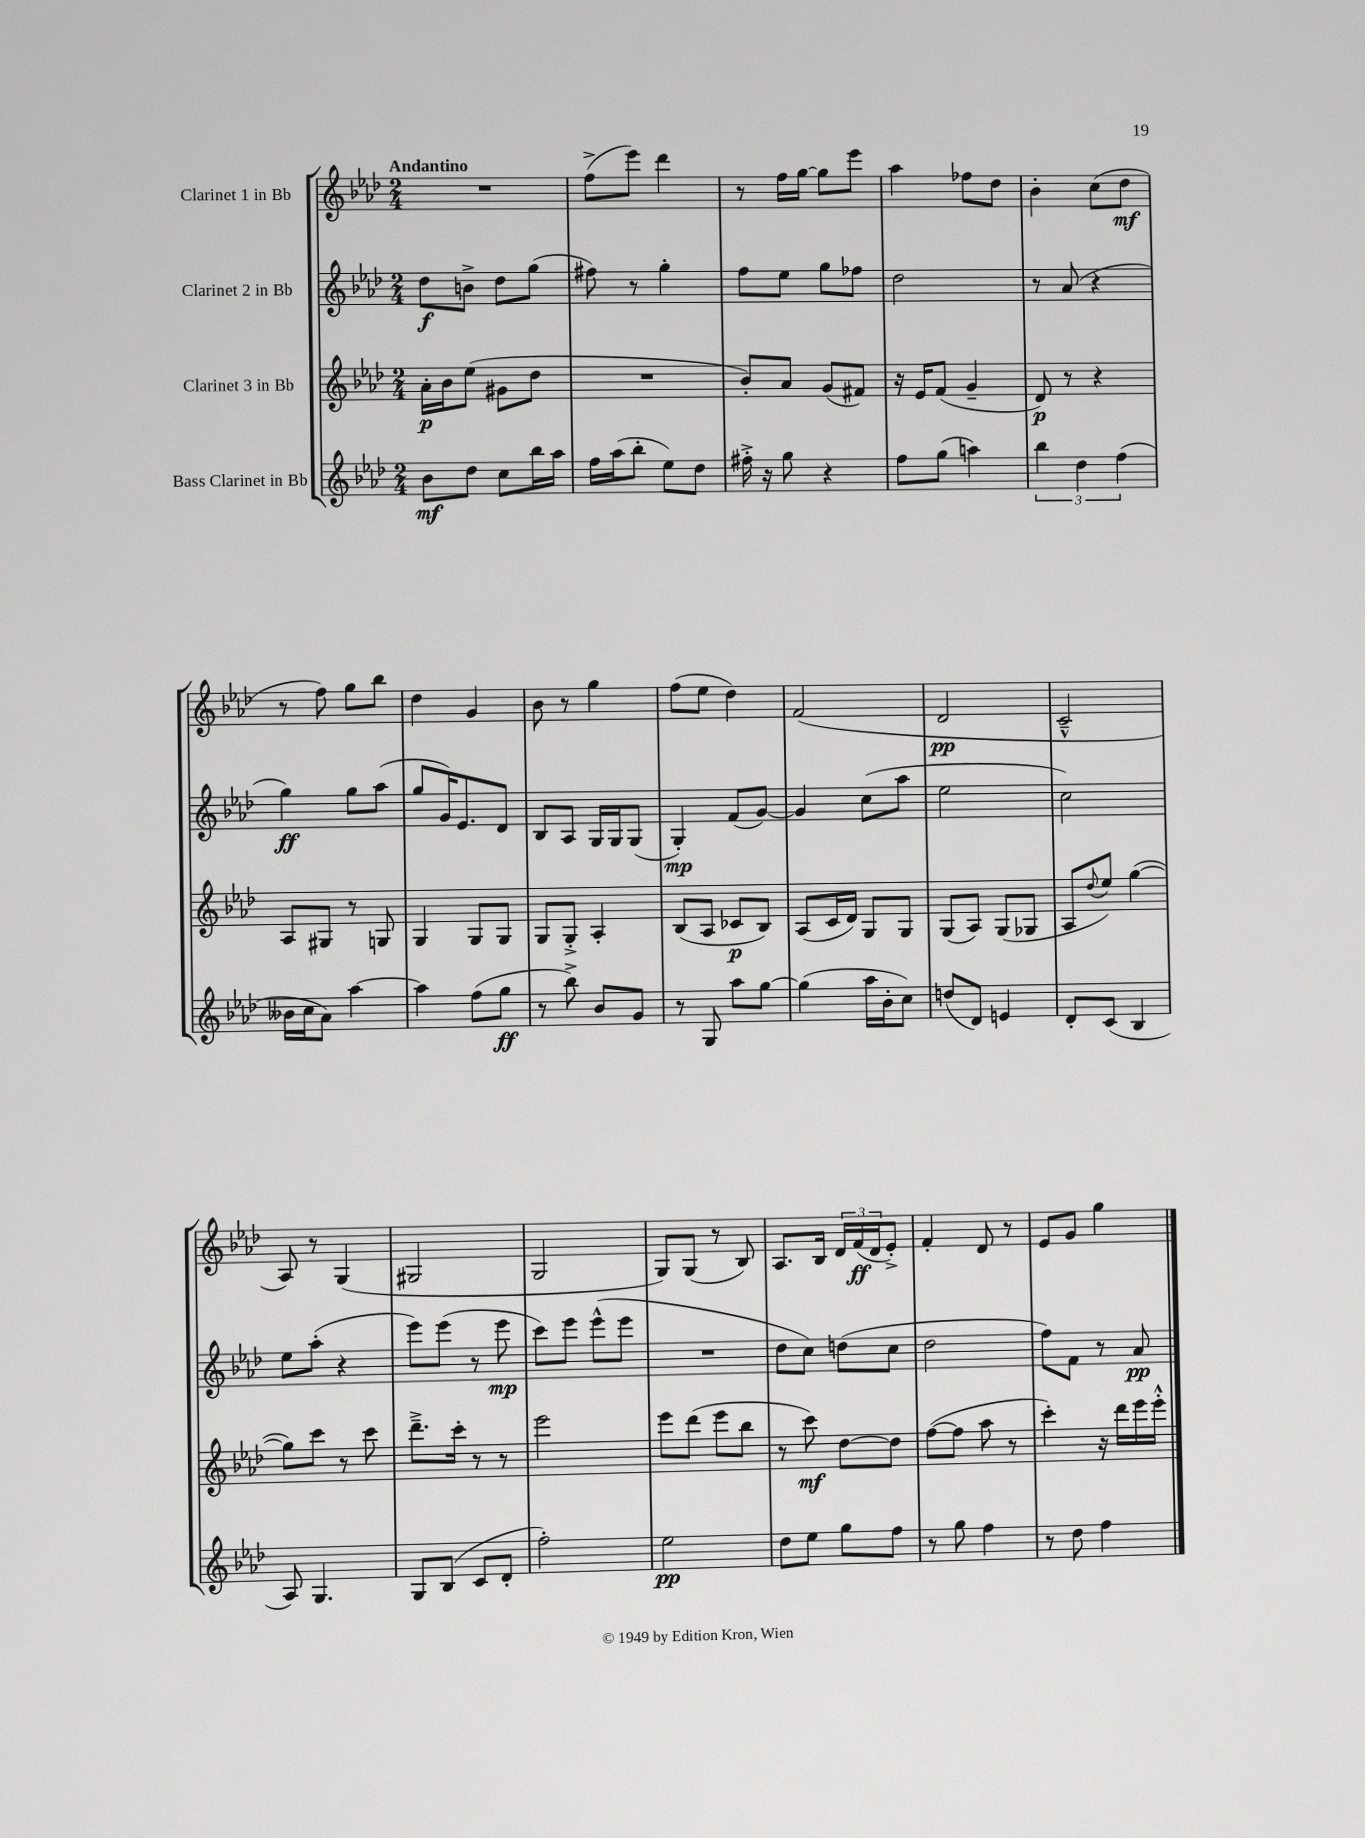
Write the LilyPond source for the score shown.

<<
\new StaffGroup <<
\new Staff = "s0" \with { instrumentName = "Clarinet 1 in Bb" } {
    \clef treble \key aes \major \numericTimeSignature \time 2/4 \tempo "Andantino"
    R2 |
    f''8->( ees'''8) des'''4 |
    r8 f''16 g''16~ g''8 ees'''8 |
    aes''4 fes''8 des''8 |
    bes'4-. c''8( des''8\mf |
    r8 f''8) g''8 bes''8 |
    des''4 g'4 |
    bes'8 r8 g''4 |
    f''8( ees''8 des''4) |
    f'2( |
    des'2\pp |
    c'2---^ |
    aes8) r8 g4( |
    gis2 |
    g2 |
    g8) g8( r8 bes8) |
    aes8. bes16 \tuplet 3/2 { des'16 f'16\ff( des'16 } ees'8-.->) |
    f'4-. des'8 r8 |
    ees'8 g'8 g''4 \bar "|." |
}
\new Staff = "s1" \with { instrumentName = "Clarinet 2 in Bb" } {
    \clef treble \key aes \major \numericTimeSignature \time 2/4
    des''8\f b'8-> des''8 g''8( |
    fis''8) r8 g''4-. |
    f''8 ees''8 g''8 fes''8 |
    des''2 |
    r8 aes'8( r4 |
    g''4\ff) g''8 aes''8( |
    g''8 g'16) ees'8. des'8 |
    bes8 aes8 g16 g16 g8( |
    g4-.\mp) f'8( g'8~) |
    g'4 c''8( aes''8 |
    ees''2 |
    c''2) |
    ees''8 aes''8-.( r4 |
    ees'''8) ees'''8( r8 ees'''8\mp |
    c'''8) ees'''8 ees'''8-^( ees'''8 |
    R2 |
    des''8 c''8) d''8( c''8 |
    des''2 |
    f''8) f'8 r8 aes'8\pp \bar "|." |
}
\new Staff = "s2" \with { instrumentName = "Clarinet 3 in Bb" } {
    \clef treble \key aes \major \numericTimeSignature \time 2/4
    aes'16-.\p bes'16 ees''8( gis'8 des''8 |
    R2 |
    bes'8-.) aes'8 g'8( fis'8) |
    r16 ees'16 f'8( g'4-- |
    des'8\p) r8 r4 |
    aes8 gis8 r8 g8 |
    g4 g8 g8 |
    g8 g8-.-> aes4-. |
    bes8( aes8 ces'8\p bes8) |
    aes8( c'16 des'16) g8 g8 |
    g8( aes8) g8( ges8 |
    aes8 \appoggiatura { des''8 } ees''8) g''4~( |
    g''8) c'''8 r8 c'''8 |
    des'''8.---> c'''16-. r8 r8 |
    ees'''2 |
    ees'''8 des'''8( ees'''8 bes''8 |
    r8 c'''8\mf) des''8~ des''8 |
    f''8~( f''8 aes''8 r8 |
    c'''4-.) r16 des'''16 ees'''16 ees'''16-.-^ \bar "|." |
}
\new Staff = "s3" \with { instrumentName = "Bass Clarinet in Bb" } {
    \clef treble \key aes \major \numericTimeSignature \time 2/4
    bes'8\mf des''8 c''8 bes''16 aes''16 |
    f''16 aes''16( bes''8-. ees''8) des''8 |
    fis''16-.-> r16 g''8 r4 |
    f''8 g''8( a''4) |
    \tuplet 3/2 { bes''4 des''4 f''4( } |
    beses'16 c''16 aes'8) aes''4~ |
    aes''4 f''8( g''8\ff |
    r8 bes''8->) bes'8 g'8 |
    r8 g8 aes''8 g''8~ |
    g''4( aes''16 bes'16-. c''8) |
    d''8( des'8) e'4 |
    des'8-. c'8( bes4 |
    aes8) g4. |
    g8 bes8( c'8 des'8-. |
    f''2-.) |
    ees''2\pp |
    des''8 ees''8 g''8 f''8 |
    r8 g''8 f''4 |
    r8 des''8 f''4 \bar "|." |
}
>>
>>
\layout { \context { \Score \remove "Bar_number_engraver" } }
